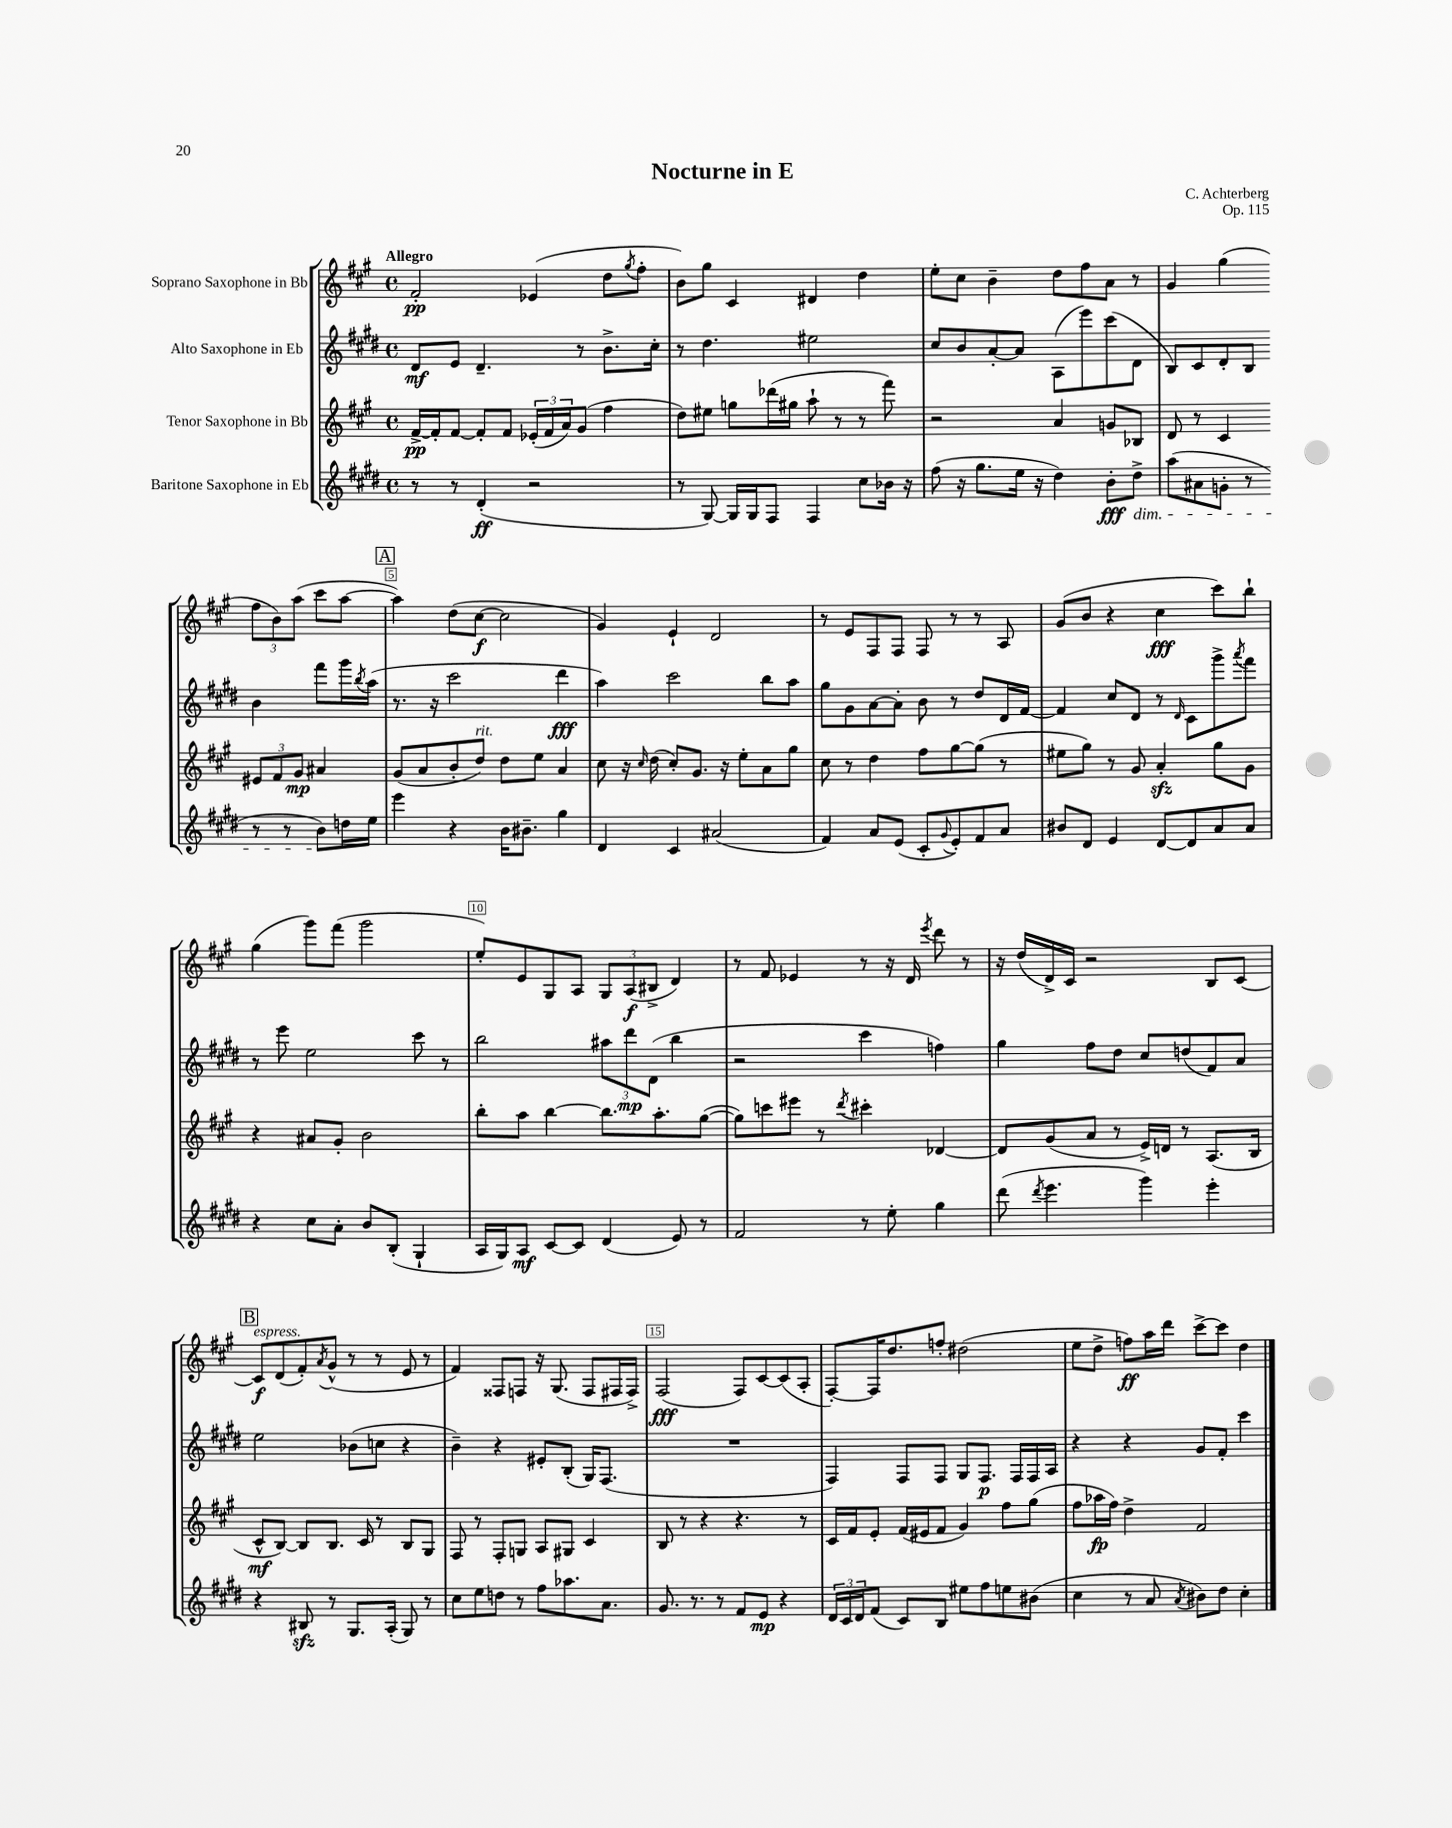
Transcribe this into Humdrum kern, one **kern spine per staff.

**kern	**dynam	**kern	**dynam	**kern	**dynam	**kern	**dynam
*part4	*part4	*part3	*part3	*part2	*part2	*part1	*part1
*staff4	*staff4	*staff3	*staff3	*staff2	*staff2	*staff1	*staff1
*I"Baritone Saxophone in Eb	*	*I"Tenor Saxophone in Bb	*	*I"Alto Saxophone in Eb	*	*I"Soprano Saxophone in Bb	*
*clefG2	*	*clefG2	*	*clefG2	*	*clefG2	*
*k[f#c#g#d#]	*	*k[f#c#g#]	*	*k[f#c#g#d#]	*	*k[f#c#g#]	*
*M4/4	*	*M4/4	*	*M4/4	*	*M4/4	*
*met(c)	*	*met(c)	*	*met(c)	*	*met(c)	*
=1	=1	=1	=1	=1	=1	=1	=1
!	!	!	!	!	!	!LO:TX:a:B:t=Allegro	!
8r	.	[16f#^/LL	pp	8d#/L	mf	2f#'/	pp
.	.	16f#'/J]	.	.	.	.	.
8r	.	[8f#/J	.	8e/J	.	.	.
(4d#'/	ff	8f#'/L]	.	4.d#~/	.	.	.
.	.	8f#/J	.	.	.	.	.
2r	.	(24e-X'/LL	.	.	.	(4e-X/	.
.	.	24f#/	.	.	.	.	.
.	.	24a/J)	.	.	.	.	.
.	.	(8g#/J	.	8r	.	.	.
.	.	4ff#\	.	8.b^\L	.	8dd\L	.
.	.	.	.	.	.	8qgg#/	.
.	.	.	.	.	.	8ff#'\J	.
.	.	.	.	16cc#'\Jk	.	.	.
=2	=2	=2	=2	=2	=2	=2	=2
8r	.	8dd\L)	.	8r	.	8b\L)	.
[8G#/)	.	8ee#X\J	.	4.dd#\	.	8gg#\J	.
16G#/LL]	.	8ggn\L	.	.	.	4c#/	.
16G#/J	.	.	.	.	.	.	.
8F#/J	.	(16ddd-X\L	.	.	.	.	.
.	.	16gg#X\JJ	.	.	.	.	.
4F#/	.	8aa`\	.	2ee#X\	.	4d#X/	.
.	.	8r	.	.	.	.	.
8cc#\L	.	8r	.	.	.	4dd\	.
16b-X\Jk	.	8fff#\)	.	.	.	.	.
16r	.	.	.	.	.	.	.
=3	=3	=3	=3	=3	=3	=3	=3
(8ff#\	.	2r	.	8cc#/L	.	8ee'\L	.
16r	.	.	.	8b/	.	8cc#\J	.
8.gg#\L	.	.	.	.	.	.	.
.	.	.	.	[8a'/	.	4b~\	.
16ee\Jk	.	.	.	8a/J]	.	.	.
16r	.	.	.	.	.	.	.
4dd#\)	.	4a/	.	(8A\L	.	8dd\L	.
.	.	.	.	8eee\)	.	8ff#\	.
8b'\L	fff	8gn/L	.	(8ccc#\	.	8a\J	.
!LO:TX:b:i:t=dim.	!	!	!	!	!	!	!
8dd#^\J	.	8B-X/J	.	8d#\J	.	8r	.
=4	=4	=4	=4	=4	=4	=4	=4
(8aa\L	.	8d/	.	8B/L)	.	4g#/	.
8a#X\	.	8r	.	8c#/	.	.	.
8gn'\J	.	4c#/	.	8d#'/	.	(4gg#\	.
8r	.	.	.	8B/J	.	.	.
8r	.	12e#X/L	.	4b\	.	12ff#\L	.
.	.	12f#/	.	.	.	12b\)	.
8r	.	.	.	.	.	.	.
.	.	12g#/J	mp	.	.	(12aa\J	.
8b\L)	.	4a#X/	.	8fff#\L	.	8ccc#\L	.
16ddn\L	.	.	.	16ggg#\L	.	[8aa\J	.
.	.	.	.	8qbb/	.	.	.
16ee\JJ	.	.	.	(16aa\JJ	.	.	.
!!LO:LB:g=z
!!LO:REH:place=s1:t=A
=5	=5	=5	=5	=5	=5	=5	=5
4eee\	.	(8g#/L	.	8.r	.	4aa\])	.
.	.	8a/	.	.	.	.	.
.	.	.	.	16r	.	.	.
4r	.	8b'/	.	2ccc#\	.	(8dd\L	.
!	!	!LO:TX:a:i:t=rit.	!	!	!	!	!
.	.	8dd/J)	.	.	.	[8cc#\J	f
16b\KL	.	8dd\L	.	.	.	2cc#\]	.
8.b#X~\J	.	.	.	.	.	.	.
.	.	8ee\J	.	.	.	.	.
4gg#\	.	4a/	.	4ddd#\	fff	.	.
=6	=6	=6	=6	=6	=6	=6	=6
4d#/	.	8cc#\	.	4aa\)	.	4g#/)	.
.	.	16r	.	.	.	.	.
.	.	16qqcc#/	.	.	.	.	.
.	.	(16dd\	.	.	.	.	.
4c#/	.	8cc#'/L)	.	2ccc#\	.	4e`/	.
.	.	8.g#/J	.	.	.	.	.
(2a#X/	.	.	.	.	.	2d/	.
.	.	16r	.	.	.	.	.
.	.	8ee'\L	.	.	.	.	.
.	.	8a\	.	8bb\L	.	.	.
.	.	8gg#\J	.	8aa\J	.	.	.
=7	=7	=7	=7	=7	=7	=7	=7
4f#/)	.	8cc#\	.	8gg#\L	.	8r	.
.	.	8r	.	8g#\	.	8e/L	.
8a/L	.	4dd\	.	[8a\	.	8F#/	.
(8e/J	.	.	.	8a'\J]	.	8F#/J	.
8c#'/L	.	8ff#\L	.	8b\	.	8F#/	.
8qqg#/	.	.	.	.	.	.	.
8e'/)	.	[8gg#\	.	8r	.	8r	.
8f#/	.	(8gg#\J]	.	8dd#/L	.	8r	.
8a/J	.	8r	.	16d#/L	.	8A/	.
.	.	.	.	[16f#/JJ	.	.	.
=8	=8	=8	=8	=8	=8	=8	=8
8b#X/L	.	8ee#X\L	.	4f#/]	.	(8g#/L	.
8d#/J	.	8gg#\J)	.	.	.	8b/J	.
4e/	.	8r	.	8cc#/L	.	4r	.
.	.	8g#/	.	8d#/J	.	.	.
[8d#/L	.	4azz'/	.	8r	.	4cc#\	fff
.	.	.	.	16qqd#/	.	.	.
8d#/]	.	.	.	8c#\L	.	.	.
8a/	.	8gg#\L	.	8ggg#^\	.	8ccc#\L)	.
.	.	.	.	8qaaa/	.	.	.
8a/J	.	8g#\J	.	8fff#\J	.	8bb`\J	.
!!LO:LB:g=z
=9	=9	=9	=9	=9	=9	=9	=9
4r	.	4r	.	8r	.	(4gg#\	.
.	.	.	.	8eee\	.	.	.
8cc#\L	.	8a#X/L	.	2ee\	.	8ggg#\L)	.
8a'\J	.	8g#'/J	.	.	.	(8fff#\J	.
8b/L	.	2b\	.	.	.	2ggg#\	.
(8B'/J	.	.	.	.	.	.	.
4G#`/	.	.	.	8ccc#\	.	.	.
.	.	.	.	8r	.	.	.
=10	=10	=10	=10	=10	=10	=10	=10
16A/LL	.	8bb'\L	.	2bb\	.	8ee'/L)	.
16G#/J)	.	.	.	.	.	.	.
8A/J	mf	8aa\J	.	.	.	8e/	.
[8c#/L	.	[4bb\	.	.	.	8G#/	.
8c#/J]	.	.	.	.	.	8A/J	.
(4d#/	.	8.bb\L]	.	12aa#X\L	.	12G#/L	.
.	.	.	.	12ddd#\	mp	(12A/	f
.	.	.	.	(12d#\J	.	12B#X^/J	.
.	.	8.aa'\	.	.	.	.	.
8e/)	.	.	.	4bb\	.	4d/)	.
8r	.	([8gg#\J	.	.	.	.	.
=11	=11	=11	=11	=11	=11	=11	=11
2f#/	.	8gg#\L])	.	2r	.	8r	.
.	.	8cccn\	.	.	.	8f#/	.
.	.	8eee#X\J	.	.	.	4e-X/	.
.	.	8r	.	.	.	.	.
.	.	8qddd/	.	.	.	.	.
8r	.	4ccc#X'\	.	4ccc#\	.	8r	.
8ee'\	.	.	.	.	.	16r	.
.	.	.	.	.	.	16d/	.
.	.	.	.	.	.	8qeee/	.
4gg#\	.	[4d-X/	.	4ffn\)	.	8ddd\	.
.	.	.	.	.	.	8r	.
=12	=12	=12	=12	=12	=12	=12	=12
(8ddd#\	.	8d-/L]	.	4gg#\	.	16r	.
.	.	.	.	.	.	(16dd/LL	.
8qddd#/	.	.	.	.	.	.	.
4.eee\	.	(8g#/	.	.	.	16d^/)	.
.	.	.	.	.	.	16c#/JJ	.
.	.	8a/J	.	8ff#\L	.	2r	.
.	.	8r	.	8dd#\J	.	.	.
4ggg#\)	.	16e^/LL)	.	8cc#/L	.	.	.
.	.	16dn/JJ	.	.	.	.	.
.	.	8r	.	(8ddn/	.	.	.
4eee'\	.	(8.A/L	.	8f#/)	.	8B/L	.
.	.	.	.	8a/J	.	[8c#/J	.
.	.	16B/Jk	.	.	.	.	.
!!LO:LB:g=z
!!LO:REH:place=s1:t=B
=13	=13	=13	=13	=13	=13	=13	=13
!	!	!	!	!	!	!LO:TX:a:i:t=espress.	!
4r	.	8c#^^/L	mf	2ee\	.	8c#/L]	f
.	.	[8B/J)	.	.	.	(8d/	.
8B#Xzz/	.	8B/L]	.	.	.	8f#'/)	.
.	.	.	.	.	.	8qa/	.
8r	.	8.B/J	.	.	.	(8g#^^/J	.
8.G#/L	.	.	.	(8b-X\L	.	8r	.
.	.	16c#/	.	.	.	.	.
.	.	8r	.	8ccn\J	.	8r	.
(16A'/Jk	.	.	.	.	.	.	.
8G#/)	.	8B/L	.	4r	.	8e/	.
8r	.	8G#/J	.	.	.	8r	.
=14	=14	=14	=14	=14	=14	=14	=14
8cc#\L	.	8F#/	.	4b~\)	.	4f#/)	.
8ee\	.	8r	.	.	.	.	.
8ddn\J	.	8F#'/L	.	4r	.	8F##X/L	.
8r	.	8Gn/J	.	.	.	8Fn/J	.
8ff#\L	.	8A/L	.	8e#X'/L	.	16r	.
.	.	.	.	.	.	(8.G#/	.
8.aa-X\	.	8G#X/J	.	(8B'/J	.	.	.
.	.	4c#/	.	16G#/KL)	.	8F/L	.
8.a\J	.	.	.	(8.F#/J	.	.	.
.	.	.	.	.	.	16F#X/L	.
.	.	.	.	.	.	16F#^/JJ)	.
=15	=15	=15	=15	=15	=15	=15	=15
8.g#/	.	8B/	.	1r	.	(2F#/	fff
.	.	8r	.	.	.	.	.
8.r	.	.	.	.	.	.	.
.	.	4r	.	.	.	.	.
8r	.	.	.	.	.	.	.
8f#/L	.	4.r	.	.	.	8F#/L)	.
8e/J	mp	.	.	.	.	[8c#/	.
4r	.	.	.	.	.	(8c#/]	.
.	.	8r	.	.	.	8A'/J	.
=16	=16	=16	=16	=16	=16	=16	=16
24d#/LL	.	16c#/LL	.	4F#/)	.	[8F#'/L)	.
24c#/	.	.	.	.	.	.	.
.	.	16f#/J	.	.	.	.	.
24d#/J	.	.	.	.	.	.	.
(8f#/J	.	8e'/J	.	.	.	16F#/K]	.
.	.	.	.	.	.	8.dd/	.
8c#/L)	.	(16f#/LL	.	8F#/L	.	.	.
.	.	16e#X/J	.	.	.	.	.
8B/J	.	8f#/J	.	8F#/J	.	8ffn'/J	.
8ee#X\L	.	4g#/)	.	8G#/L	.	(2dd#X\	.
8ff#\	.	.	.	8.F#/J	p	.	.
8een\	.	8ff#\L	.	.	.	.	.
.	.	.	.	16F#/LL	.	.	.
(8b#X\J	.	(8gg#\J	.	16F#/	.	.	.
.	.	.	.	16A/JJ	.	.	.
=17	=17	=17	=17	=17	=17	=17	=17
4cc#\	.	8ff#\L	.	4r	.	8ee\L	.
.	.	16aa-X\L	fp	.	.	8dd^\J	.
.	.	16ff#\JJ)	.	.	.	.	.
8r	.	4dd^\	.	4r	.	8ffn\L)	ff
8a/	.	.	.	.	.	16aa\L	.
.	.	.	.	.	.	16ddd\JJ	.
8qa/	.	.	.	.	.	.	.
8b#X\L)	.	2f#/	.	8g#/L	.	[8ccc#^\L	.
8dd#\J	.	.	.	8f#'/J	.	8ccc#\J]	.
4cc#'\	.	.	.	4ccc#\	.	4dd\	.
==	==	==	==	==	==	==	==
*-	*-	*-	*-	*-	*-	*-	*-
